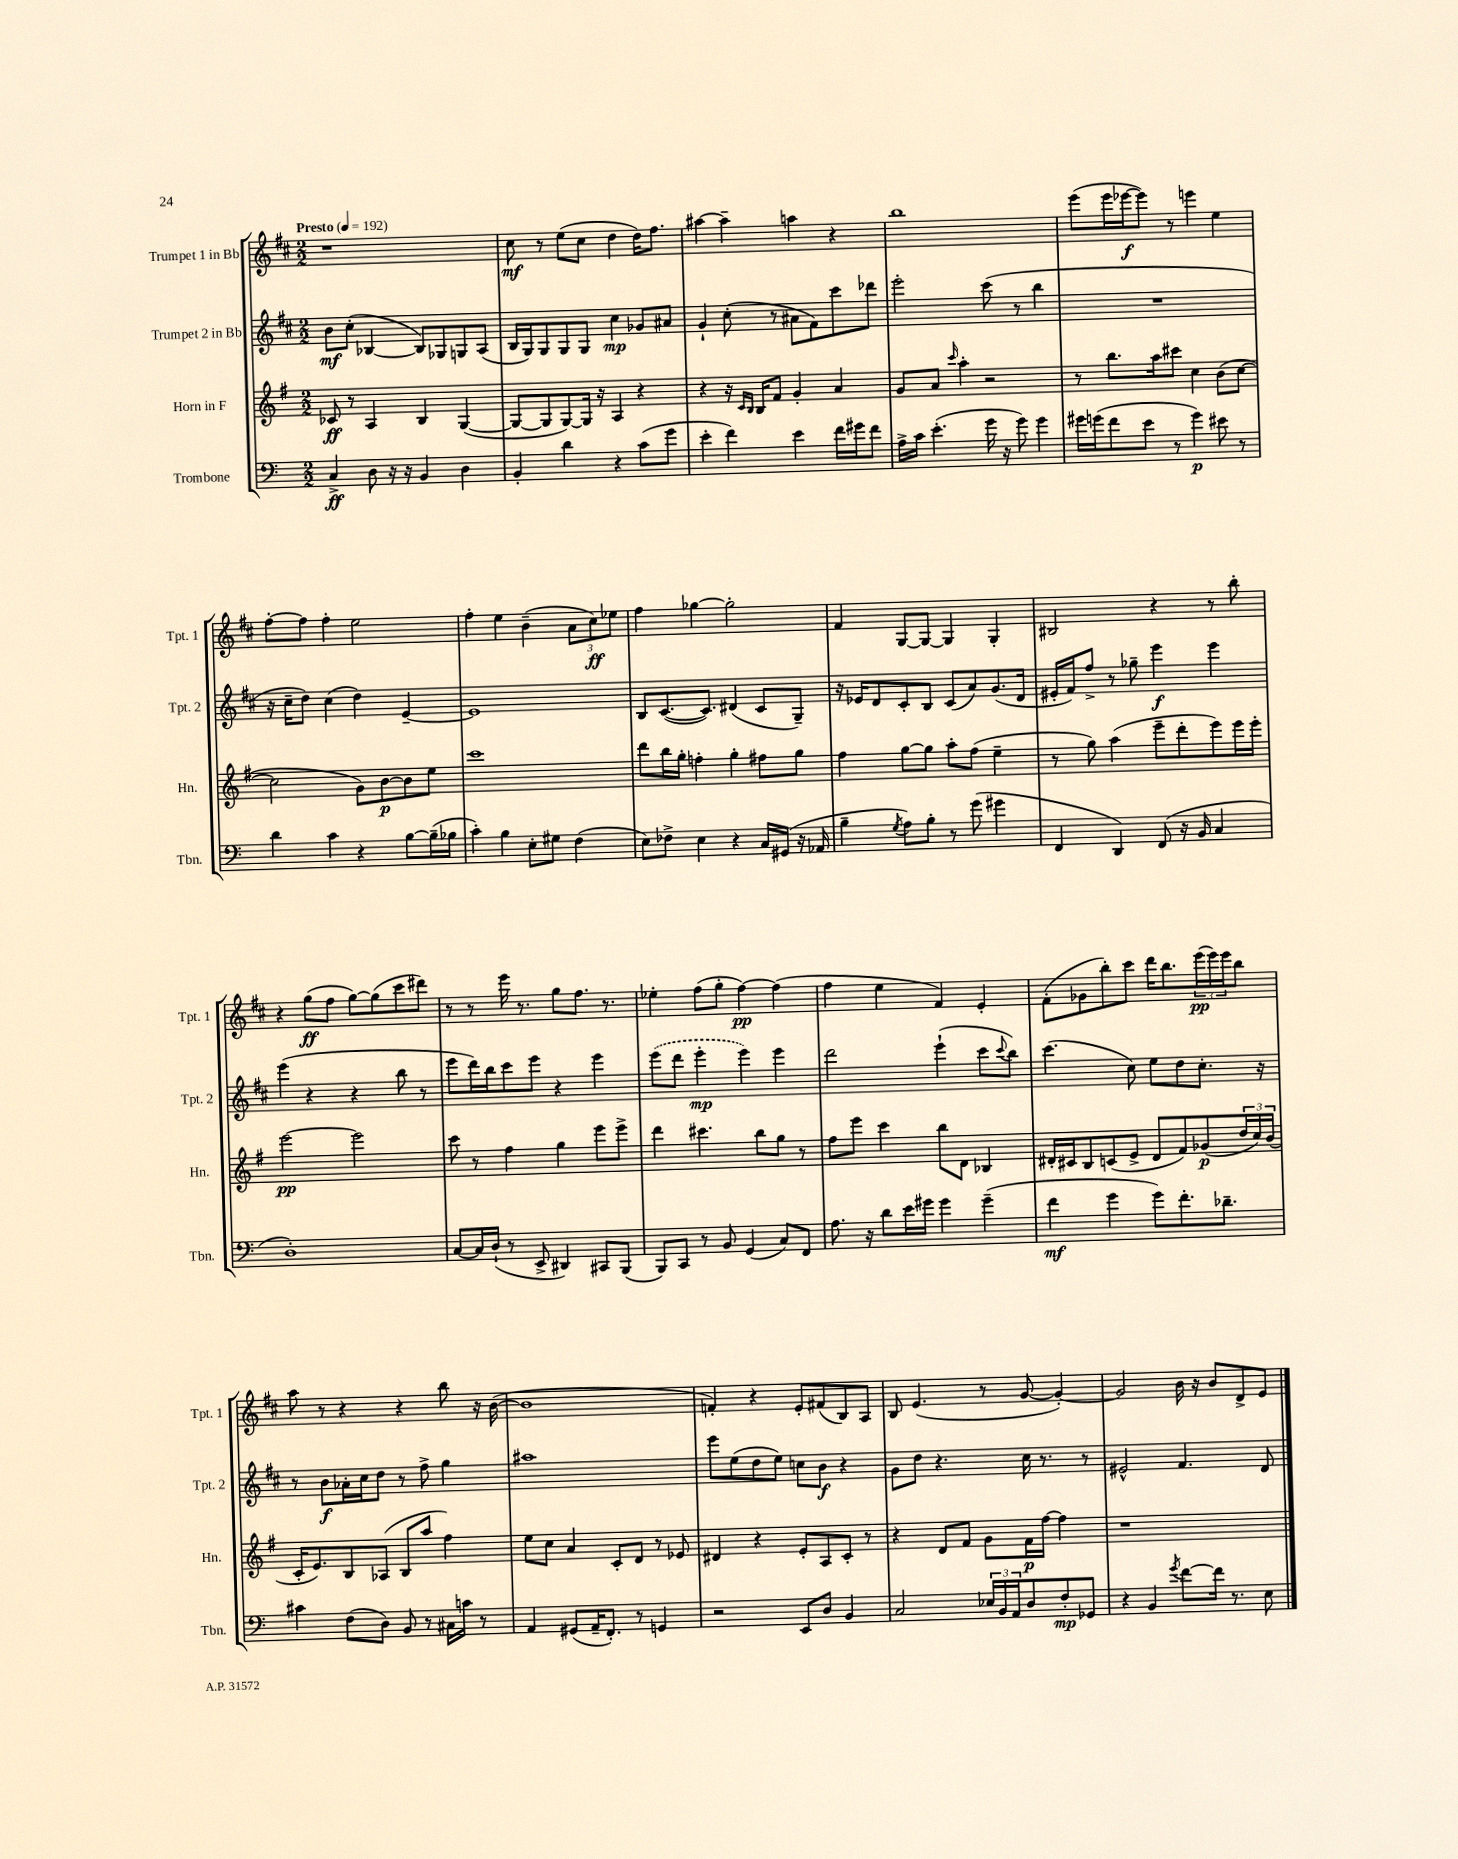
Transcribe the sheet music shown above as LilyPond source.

<<
\new StaffGroup <<
\new Staff = "s0" \with { instrumentName = "Trumpet 1 in Bb" shortInstrumentName = "Tpt. 1" } {
    \clef treble \key d \major \numericTimeSignature \time 2/2 \tempo "Presto" 4 = 192
    r1 |
    cis''8\mf r8 e''8( cis''8 d''4 d''16) fis''8. |
    ais''4~ ais''4-- a''4 r4 |
    b''1 |
    e'''8( e'''16 ees'''16~\f ees'''8) r8 e'''4 e''4 |
    fis''8~-. fis''8 fis''4-. e''2 |
    fis''4-. e''4 b'4--( \tuplet 3/2 { a'8 cis''8\ff) ees''8 } |
    fis''4 ges''4~ ges''2-. |
    fis'4 g8~ g8~ g4 g4-. |
    bis2 r4 r8 b''8-. |
    r4 g''8\ff( fis''8 g''8~) g''8( cis'''8 dis'''8) |
    r8 r8 e'''16 r8. g''8 fis''8. r8. |
    ees''4-. fis''8( g''8-. fis''4~\pp) fis''4( |
    fis''4 e''4 fis'4) e'4-. |
    fis'8-.( ges'8 b''8-.) cis'''8 d'''16 b''8. \tuplet 3/2 { e'''16\pp( e'''16) e'''16 } b''8 |
    a''8 r8 r4 r4 b''8 r16 b'16~( |
    b'1 |
    f'4-.) r4 e'8-. fis'8( b8) a8 |
    b8 e'4.( r8 g'8~ g'4~-.) |
    g'2 b'16 r16 b'8 d'8-> e'8 \bar "|." |
}
\new Staff = "s1" \with { instrumentName = "Trumpet 2 in Bb" shortInstrumentName = "Tpt. 2" } {
    \clef treble \key d \major \numericTimeSignature \time 2/2
    b'8\mf cis''8-.( bes4~ bes8) ges8 g8 a8( |
    b16 g16) g8 g8 g8 cis''4\mp ges'8 ais'8 |
    g'4-! cis''8-.( r8 ais'8 fis'8) cis'''8 des'''8 |
    e'''2-. cis'''8( r8 b''4 |
    R1 |
    r16 cis''16-- d''8) cis''4( d''4) e'4~-- |
    e'1 |
    b8 cis'8.~( cis'8.) dis'4( cis'8 g8--) |
    r16 ees'16 d'8 cis'8-. b8 cis'8( a'8) g'8.( d'16 |
    eis'16-. fis'16) fis''8-> r8 ges''8-- e'''4\f e'''4 |
    e'''4( r4 r4 b''8 r8 |
    e'''8 d'''16) b''16 cis'''8 e'''8 r4 e'''4 |
    \once \slurDashed e'''8( d'''8 e'''4-.\mp e'''4) e'''4 |
    d'''2 e'''4-!( cis'''8 \appoggiatura { cis'''8 } b''8) |
    cis'''4.( cis''8) e''8 d''8 cis''8.-. r16 |
    r8 b'8\f aes'16-. cis''16 d''8 r8 fis''8-> g''4 |
    ais''1 |
    e'''8 e''8( d''8 e''8) c''8 b'8\f r4 |
    g'8 d''8 r4. cis''16 r8. r8 |
    eis'2-^ fis'4. d'8 \bar "|." |
}
\new Staff = "s2" \with { instrumentName = "Horn in F" shortInstrumentName = "Hn." } {
    \clef treble \key g \major \numericTimeSignature \time 2/2
    ces'8\ff r8 a4 b4 g4~( |
    g8~ g8 g8~) g16 r16 a4 r4 |
    r4 r16 \grace { c'16 b16 } b16 fis'8 g'4-. a'4 |
    g'8 a'8 \grace { c'''16 } a''4-. r2 |
    r8 b''8. a''16 cis'''8 c''4 b'8( c''8~ |
    c''2 g'8) b'8~\p b'8 e''8 |
    c'''1 |
    d'''8 b''16 g''16-. f''4-. g''4-. fis''8 g''8 |
    fis''4 g''8~ g''8 a''8-. fis''8( e''4-- |
    r8 g''8) a''4( e'''8-- d'''8-. e'''8) e'''16 e'''16-. |
    e'''2~\pp e'''2 |
    c'''8 r8 fis''4 g''4 e'''8 e'''8-> |
    d'''4 cis'''4. b''8 g''8 r8 |
    fis''8 e'''8 c'''4 b''8 d'8 bes4 |
    dis'16-. cis'16 b8 c'8( e'8-> dis'8 fis'8) ges'8\p( \tuplet 3/2 { d''16 c''16) b'16( } |
    c'16-. e'8.) b8 aes8( b8 a''8 fis''4) |
    e''8 c''8 a'4 c'8-. d'8 r8 ees'8 |
    dis'4 r4 e'8-. a8 c'8-. r8 |
    r4 d'8 fis'8 g'8 fis'16\p fis''16~ fis''4 |
    r1 \bar "|." |
}
\new Staff = "s3" \with { instrumentName = "Trombone" shortInstrumentName = "Tbn." } {
    \clef bass \key c \major \numericTimeSignature \time 2/2
    c4->\ff d8 r16 r16 b,4 d4 |
    b,4-. d'4 r4 c'8( g'8 |
    e'4-. f'4) e'4 f'16 gis'16 f'8 |
    a16-> c'16 e'4.-.( g'16 r16 g'8) g'4 |
    gis'16 g'16( f'8 e'8 r8 g'4\p) eis'8 r8 |
    d'4 c'4 r4 b8~ b16--( bes16 |
    c'4-.) b4 e8-. gis8 f4( |
    e8) fes8-> e4 r4 c16 gis,16( r16 aes,16 |
    b4-- \acciaccatura { g8 } a8) b8-. r8 g'8( gis'4 |
    f,4 d,4) f,8( r16 b,16 c4 |
    d1-.) |
    c8~ c16 d16-!( r8 e,8-> dis,4) cis,8 b,,8( |
    b,,8) c,8 r8 b,8 g,4( c8) f,8 |
    a8. r16 d'8 e'16 gis'16 gis'4 gis'4--( |
    f'4\mf g'4 g'8) f'8.-. des'8.-- |
    cis'4 f8( d8) b,8 r8 cis16 c'16 r8 |
    a,4 gis,8( a,16-- f,8.-.) r8 g,4 |
    r2 e,8 d8 b,4 |
    c2 \tuplet 3/2 { ees16 b,16 a,16 } d8 f8-.\mp ges,8 |
    r4 b,4 \acciaccatura { g'8 } f'8~ f'16 r8. e8 \bar "|." |
}
>>
>>
\layout { \context { \Score \remove "Bar_number_engraver" } }
